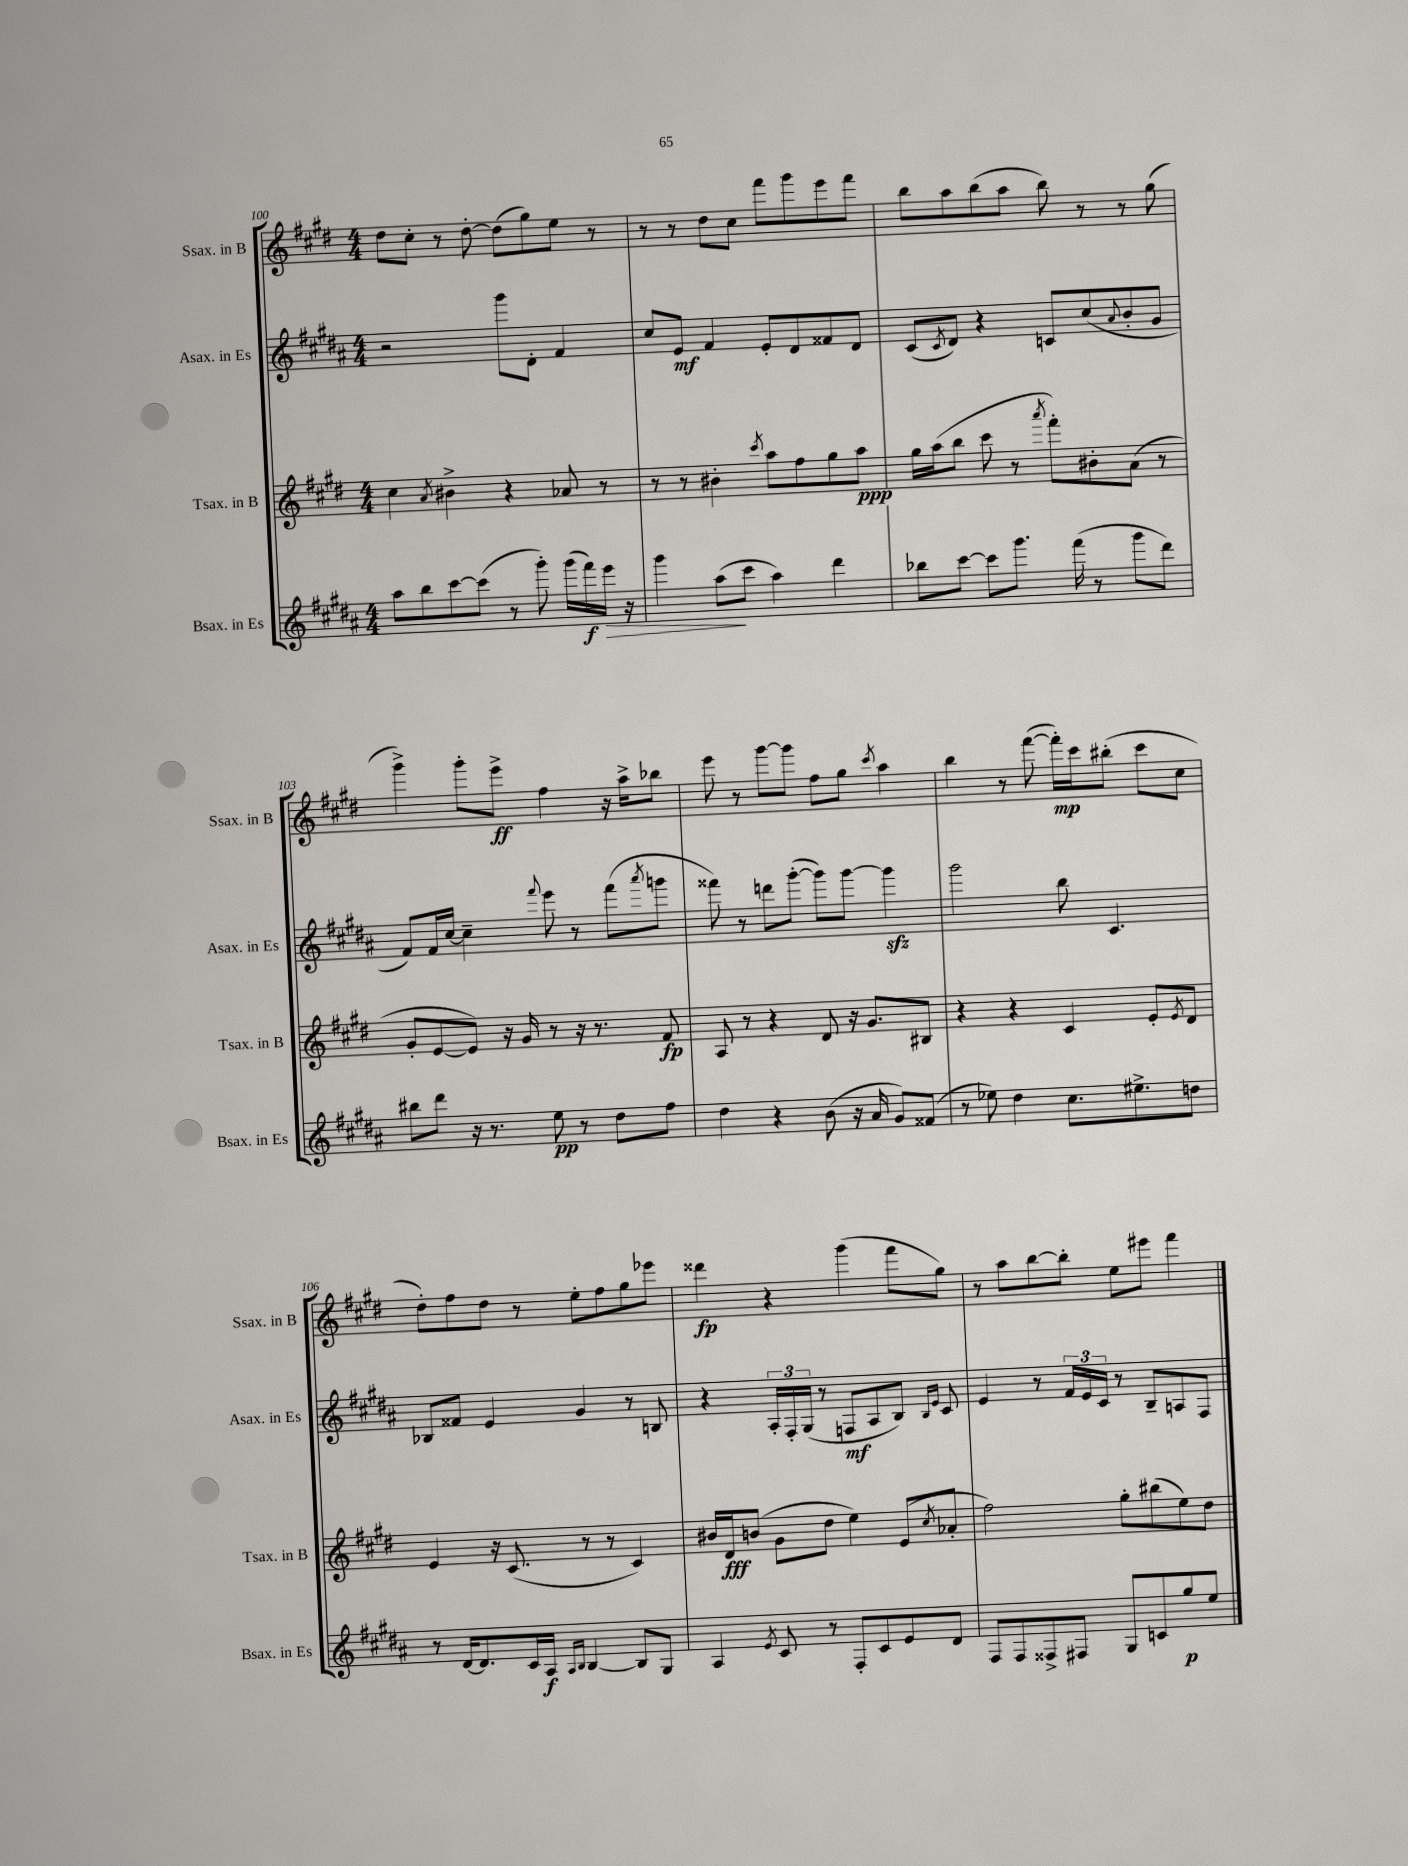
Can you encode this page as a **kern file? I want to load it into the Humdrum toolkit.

**kern	**dynam	**kern	**dynam	**kern	**dynam	**kern	**dynam
*part4	*part4	*part3	*part3	*part2	*part2	*part1	*part1
*staff4	*staff4	*staff3	*staff3	*staff2	*staff2	*staff1	*staff1
*I"Bsax. in Es	*	*I"Tsax. in B	*	*I"Asax. in Es	*	*I"Ssax. in B	*
*I'Bsax. in Es	*	*I'Tsax. in B	*	*I'Asax. in Es	*	*I'Ssax. in B	*
*clefG2	*	*clefG2	*	*clefG2	*	*clefG2	*
*k[f#c#g#d#a#]	*	*k[f#c#g#d#]	*	*k[f#c#g#d#a#]	*	*k[f#c#g#d#]	*
*M4/4	*	*M4/4	*	*M4/4	*	*M4/4	*
=100	=100	=100	=100	=100	=100	=100	=100
8aa#\L	.	4cc#\	.	2r	.	8dd#\L	.
8bb\	.	.	.	.	.	8cc#'\J	.
.	.	8qa/	.	.	.	.	.
[8ccc#\	.	4b#X^\	.	.	.	8r	.
(8ccc#\J]	.	.	.	.	.	[8dd#'\	.
8r	.	4r	.	8ggg#\L	.	(8dd#\L]	.
8ggg#'\)	.	.	.	8d#'\J	.	8gg#\)	.
(16ggg#\LL	.	8a-X/	.	4f#/	.	8ee\J	.
16fff#\)	f	.	.	.	.	.	.
!	!LO:HP:b	!	!	!	!	!	!
16eee\JJ	>	8r	.	.	.	8r	.
16r	.	.	.	.	.	.	.
=101	=101	=101	=101	=101	=101	=101	=101
4ggg#\	.	8r	.	8cc#/L	.	8r	.
.	.	8r	.	8e/J	mf	8r	.
(8aa#\L	.	4b#X'\	.	4f#/	.	8dd#\L	.
8ccc#\J	]	.	.	.	.	8cc#\J	.
.	.	8qccc#/	.	.	.	.	.
4aa#\)	.	8aa\L	.	8e'/L	.	8fff#\L	.
.	.	8ff#\	.	8d#/	.	8ggg#\	.
4ddd#\	.	8gg#\	.	8f##X/	.	8eee\	.
.	.	8aa\J	ppp	8d#/J	.	8fff#\J	.
=102	=102	=102	=102	=102	=102	=102	=102
8bb-X\L	.	16gg#\LL	.	(8c#/L	.	8bb\L	.
.	.	(16aa\J	.	.	.	.	.
.	.	.	.	8qc#/	.	.	.
[8ccc#\J	.	8bb\J	.	8d#/J)	.	8aa\	.
8ccc#\L]	.	8ccc#\	.	4r	.	(8bb\	.
8.ggg#\J	.	8r	.	.	.	8aa\J	.
.	.	8qaaa/	.	.	.	.	.
.	.	8fff#'\L)	.	8cn/L	.	8bb\)	.
(16fff#\	.	.	.	.	.	.	.
8r	.	8b#X'\	.	(8cc#/	.	8r	.
.	.	.	.	8qqa#/	.	.	.
8ggg#\L	.	(8a\J	.	8b'/	.	8r	.
8ddd#\J)	.	8r	.	8g#/J	.	(8gg#\	.
!!LO:LB:g=z
=103	=103	=103	=103	=103	=103	=103	=103
8bb#X\L	.	8g#'/L	.	8f#/L)	.	4ggg#^\)	.
8ddd#\J	.	[8e/	.	16f#/L	.	.	.
.	.	.	.	[16cc#/JJ	.	.	.
16r	.	8e/J])	.	4cc#~\]	.	8ggg#'\L	.
8.r	.	.	.	.	.	.	.
.	.	16r	.	.	.	8eee^\J	ff
.	.	16g#/	.	.	.	.	.
.	.	.	.	8qqfff#/	.	.	.
8ee\	pp	8r	.	8eee\	.	4ff#\	.
8r	.	16r	.	8r	.	.	.
.	.	8.r	.	.	.	.	.
8dd#\L	.	.	.	(8fff#\L	.	16r	.
.	.	.	.	.	.	16aa^\KL	.
.	.	.	.	8qaaa#/	.	.	.
8ff#\J	.	8f#/	fp	8gggn\J	.	8bb-X\J	.
=104	=104	=104	=104	=104	=104	=104	=104
4dd#\	.	8A/	.	8fff##X\)	.	8eee\	.
.	.	8r	.	8r	.	8r	.
4r	.	4r	.	8dddn\L	.	[8ggg#\L	.
.	.	.	.	([8ggg#'\J	.	8ggg#\J]	.
(8b\	.	8d#/	.	8ggg#\L])	.	8ff#\L	.
16r	.	16r	.	[8ggg#\J	.	8gg#\J	.
16a#/	.	8.g#/L	.	.	.	.	.
.	.	.	.	.	.	8qccc#/	.
8g#/L)	.	.	.	4ggg#zz\]	.	4aa\	.
(8f##X/J	.	8B#X/J	.	.	.	.	.
=105	=105	=105	=105	=105	=105	=105	=105
8r	.	4r	.	2ggg#\	.	4bb\	.
8ee-X\)	.	.	.	.	.	.	.
4dd#\	.	4r	.	.	.	8r	.
.	.	.	.	.	.	([8fff#\	.
8.cc#\L	.	4c#/	.	8bb\	.	16fff#'\LL])	mp
.	.	.	.	.	.	16ccc#\J	.
.	.	.	.	4.c#/	.	(8bb#X'\J	.
8.ee#X^\	.	.	.	.	.	.	.
.	.	8e'/L	.	.	.	8ccc#\L	.
.	.	8qe/	.	.	.	.	.
8ddn\J	.	8d#/J	.	.	.	8cc#\J	.
!!LO:LB:g=z
=106	=106	=106	=106	=106	=106	=106	=106
8r	.	4e/	.	8B-X/L	.	8dd#'\L)	.
[16d#/KL	.	.	.	8f##X/J	.	8ff#\	.
8.d#/]	.	.	.	.	.	.	.
.	.	16r	.	4e/	.	8dd#\J	.
.	.	(8.c#/	.	.	.	.	.
16c#/L	.	.	.	.	.	8r	.
16A#/JJ	f	.	.	.	.	.	.
16qqA#/LL	.	.	.	.	.	.	.
16qqB/JJ	.	.	.	.	.	.	.
[4B/	.	8r	.	4g#/	.	8ee'\L	.
.	.	8r	.	.	.	8ff#\	.
8B/L]	.	4c#/)	.	8r	.	8gg#\	.
8G#/J	.	.	.	8Bn/	.	8eee-X\J	.
=107	=107	=107	=107	=107	=107	=107	=107
4A#/	.	16b#X/LL	.	4r	.	4ddd##X\	fp
.	.	16d#/J	fff	.	.	.	.
.	.	(8bn/J	.	.	.	.	.
8qe/	.	.	.	.	.	.	.
8c#/	.	8g#\L	.	24A#'/LL	.	4r	.
.	.	.	.	24F#'/	.	.	.
.	.	.	.	(24G#/JJ	.	.	.
8r	.	8dd#\J	.	8r	.	.	.
8F#'/L	.	4ee\)	.	8Fn/L	mf	(4ggg#\	.
8c#/	.	.	.	8A#/	.	.	.
8e/	.	(8e/L	.	8B/J)	.	8fff#\L	.
.	.	.	.	16qqB/LL	.	.	.
.	.	8qcc#/	.	16qqe/JJ	.	.	.
8d#/J	.	8a-X'/J	.	8c#/	.	8gg#\J)	.
=108	=108	=108	=108	=108	=108	=108	=108
8F#/L	.	2ff#\)	.	4e/	.	8r	.
8F#/	.	.	.	.	.	8aa\L	.
8F##X^/	.	.	.	8r	.	[8bb\	.
8F#X/J	.	.	.	24f#/LL	.	8bb'\J]	.
.	.	.	.	24e/	.	.	.
.	.	.	.	24c#/JJ	.	.	.
8G#/L	.	8gg#'\L	.	8r	.	8ee\L	.
8cn/	.	(8bb#X\	.	8B~/L	.	8eee#X\J	.
8gg#/	p	8ee\)	.	8An/	.	4fff#\	.
8ee/J	.	8dd#\J	.	8F#/J	.	.	.
==	==	==	==	==	==	==	==
*-	*-	*-	*-	*-	*-	*-	*-
